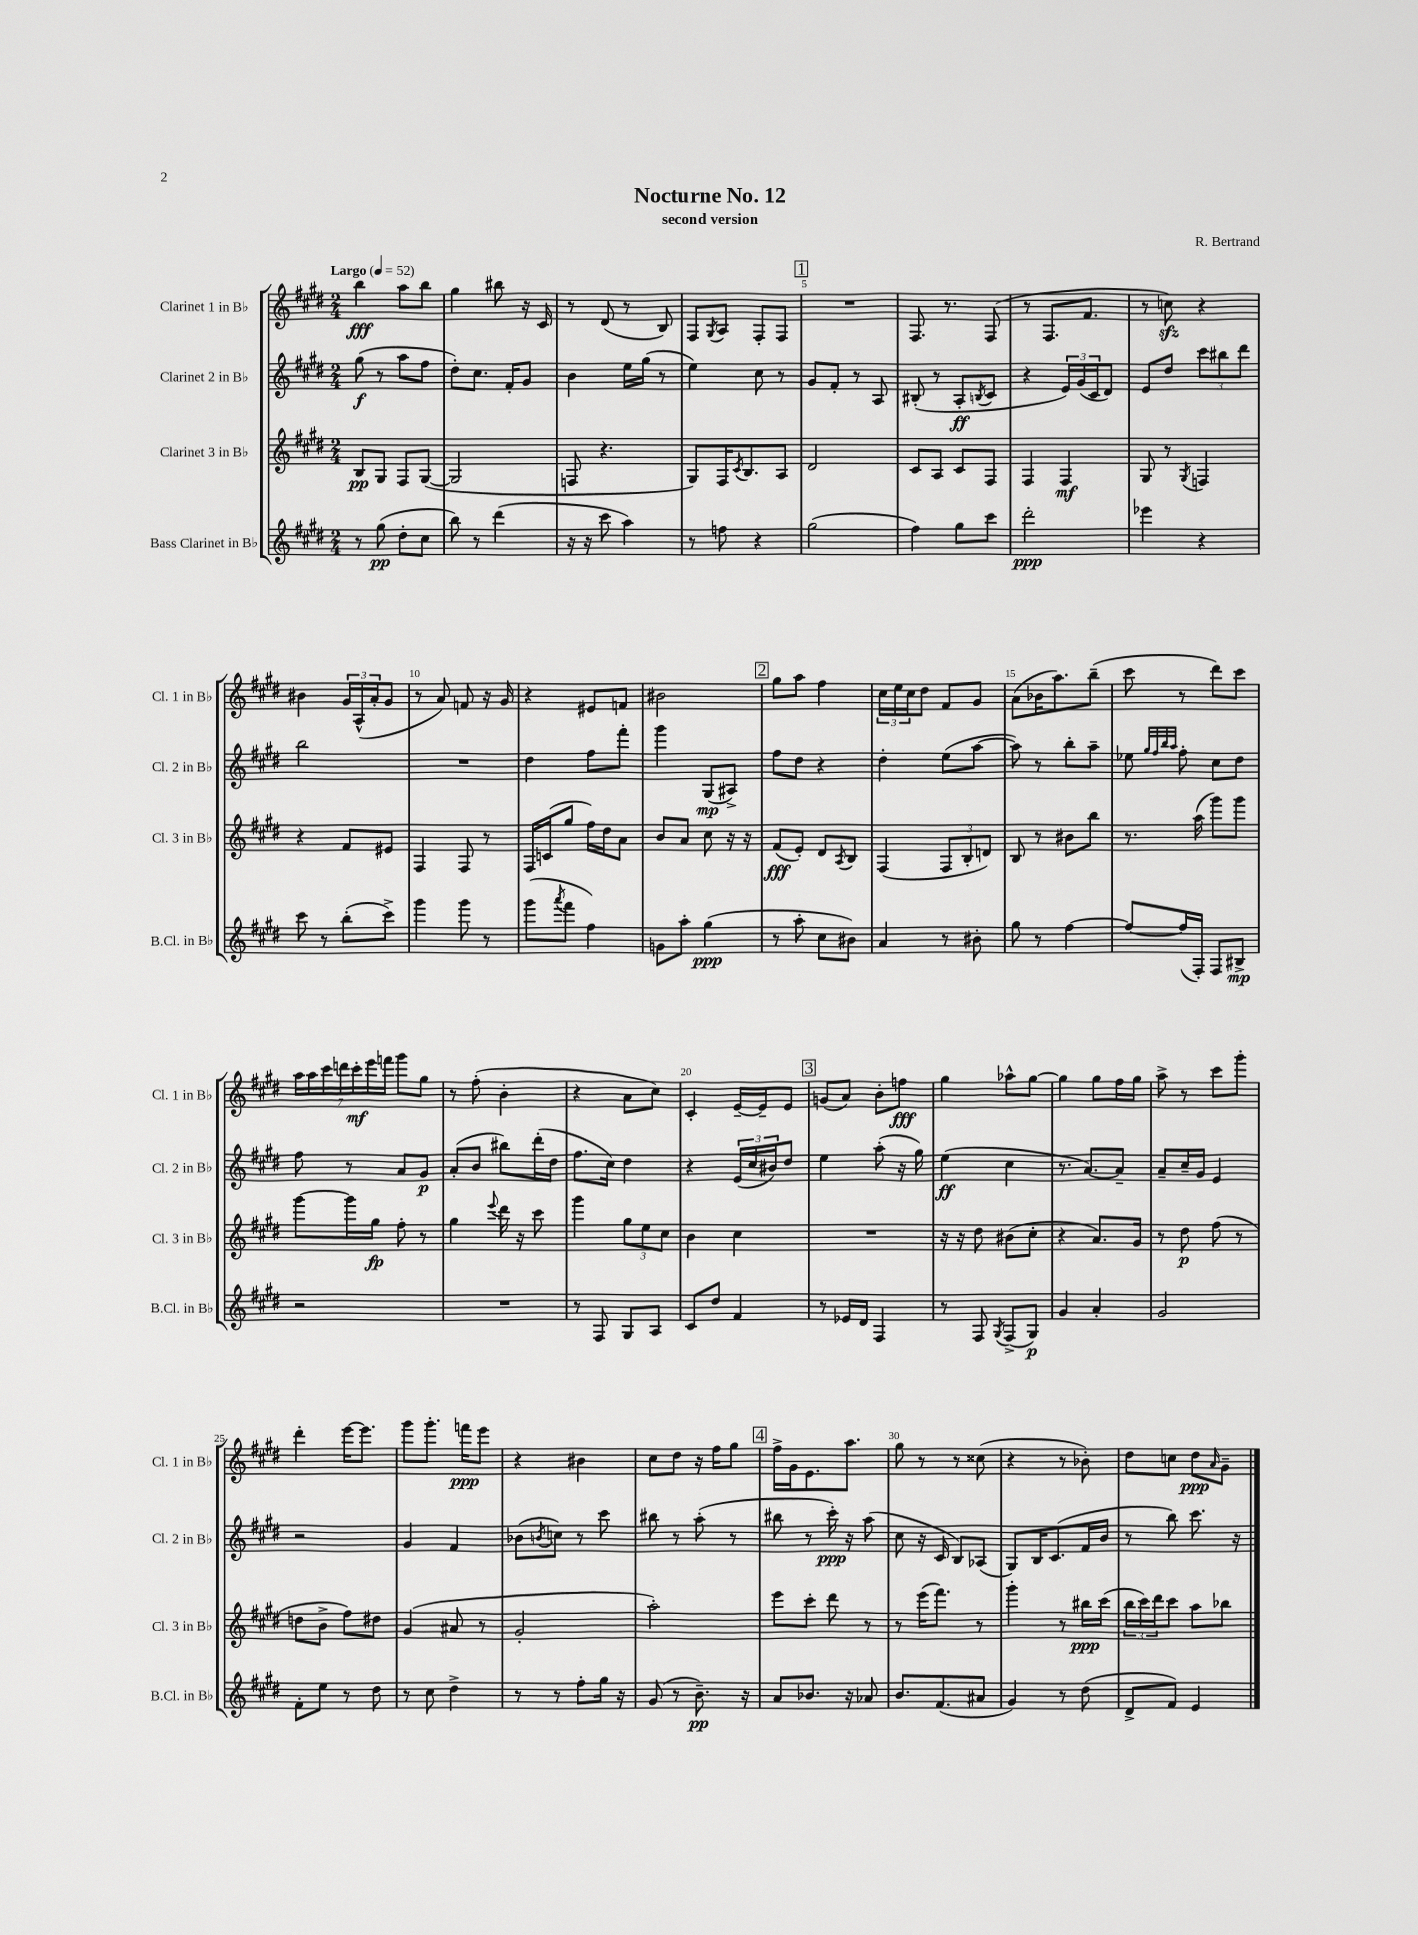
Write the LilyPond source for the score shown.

\header { title = "Nocturne No. 12" composer = "R. Bertrand" subtitle = "second version" }
<<
\new StaffGroup <<
\new Staff = "s0" \with { instrumentName = "Clarinet 1 in Bb" shortInstrumentName = "Cl. 1 in Bb" } {
    \clef treble \key e \major \numericTimeSignature \time 2/4 \tempo "Largo" 4 = 52
    b''4\fff a''8 b''8 |
    gis''4 bis''8 r16 cis'16 |
    r8 dis'8( r8 b8) |
    fis8 \acciaccatura { gis8 } a8 fis8-. fis8 |
    \mark \markup { \box "1" } R2 |
    fis8. r8. fis8( |
    r8 fis8. fis'8. |
    r8 c''8\sfz) r4 |
    bis'4 \tuplet 3/2 { gis'16 a16-^( a'16-. } gis'8 |
    r8 a'8) f'8 r16 gis'16 |
    r4 eis'8 f'8 |
    bis'2 |
    \mark \markup { \box "2" } gis''8 a''8 fis''4 |
    \tuplet 3/2 { cis''16 e''16 cis''16 } dis''8 fis'8 gis'8 |
    a'8( bes'16 a''8.) b''8--( |
    cis'''8 r8 dis'''8) cis'''8 |
    \tuplet 7/4 { a''16 a''16 cis'''16 d'''16 cis'''16-.\mf e'''16 f'''16 } gis'''8 gis''8 |
    r8 fis''8-.( b'4-. |
    r4 a'8 cis''8) |
    cis'4-. e'16~-- e'16-- e'8 |
    \mark \markup { \box "3" } g'8( a'8) b'8-. f''8\fff |
    gis''4 aes''8-^ gis''8~ |
    gis''4 gis''8 fis''16 gis''16 |
    a''8-> r8 cis'''8 gis'''8-. |
    dis'''4-. e'''16~ e'''8. |
    gis'''8 gis'''8.-. f'''16\ppp e'''8 |
    r4 bis'4 |
    cis''8 dis''8 r16 fis''16 gis''8 |
    \mark \markup { \box "4" } fis''16-> gis'16 e'8. a''8. |
    gis''8 r8 r8 cisis''8( |
    r4 r8 bes'8-.) |
    dis''8 c''8 dis''8\ppp \grace { a'16 } gis'8-- \bar "|." |
}
\new Staff = "s1" \with { instrumentName = "Clarinet 2 in Bb" shortInstrumentName = "Cl. 2 in Bb" } {
    \clef treble \key e \major \numericTimeSignature \time 2/4
    gis''8\f( r8 a''8 fis''8 |
    dis''8-.) cis''8. fis'16-. gis'8 |
    b'4 e''16 gis''16( r8 |
    e''4) cis''8 r8 |
    \mark \markup { \box "1" } gis'8 fis'8-. r8 a8 |
    bis8-.( r8 a8-.\ff \acciaccatura { b8 } cis'8 |
    r4 \tuplet 3/2 { e'16) gis'16( cis'16 } dis'8) |
    e'8 dis''8 \tuplet 3/2 { cis'''8 bis''8 dis'''8 } |
    b''2 |
    R2 |
    dis''4 fis''8 fis'''8-. |
    gis'''4 gis8\mp( ais8->) |
    \mark \markup { \box "2" } fis''8 dis''8 r4 |
    dis''4-. e''8( a''8~ |
    a''8) r8 b''8-. a''8-- |
    ees''8 \grace { gis''32 fis''32 b''32 a''32 } fis''8-. cis''8 dis''8 |
    fis''8 r8 a'8 gis'8\p |
    a'8-.( b'8 bis''8) dis'''16-.( dis''16 |
    fis''8. cis''16) dis''4 |
    r4 \tuplet 3/2 { e'16( cis''16 bis'16) } dis''8 |
    \mark \markup { \box "3" } e''4 a''8-.( r16 gis''16) |
    e''4\ff( cis''4 |
    r8. a'8.~) a'8-- |
    a'8-- cis''16-- gis'16 e'4 |
    r2 |
    gis'4 fis'4 |
    bes'8( \acciaccatura { b'8 } c''8) r8 cis'''8 |
    bis''8 r8 a''8-.( r8 |
    \mark \markup { \box "4" } bis''8 r8 cis'''16-.\ppp) r16 a''8( |
    cis''8 r16 cis'16 b8) aes8( |
    gis8) b16 cis'8.( fis'16 b'16 |
    r8 b''8) cis'''8. r16 \bar "|." |
}
\new Staff = "s2" \with { instrumentName = "Clarinet 3 in Bb" shortInstrumentName = "Cl. 3 in Bb" } {
    \clef treble \key e \major \numericTimeSignature \time 2/4
    b8\pp gis8 fis8 gis8~( |
    gis2 |
    f8 r4. |
    gis8) fis16 \acciaccatura { cis'8 } b8. a8 |
    \mark \markup { \box "1" } dis'2 |
    cis'8 a8 cis'8 fis8 |
    fis4 fis4\mf |
    gis8 r8 \acciaccatura { gis8 } f4 |
    r4 fis'8 eis'8 |
    fis4 fis8 r8 |
    fis16 c'16( gis''8 fis''16) dis''16 a'8 |
    b'8 a'8 cis''8 r16 r16 |
    \mark \markup { \box "2" } fis'8\fff( e'8-.) dis'8 \acciaccatura { a8 } b8 |
    fis4( \tuplet 3/2 { fis8 b8-. d'8) } |
    b8 r8 bis'8 b''8 |
    r8. a''16( gis'''8) gis'''8 |
    gis'''8~ gis'''16 gis''16\fp fis''8-. r8 |
    gis''4 \appoggiatura { e'''8 } dis'''16 r16 cis'''8 |
    gis'''4 \tuplet 3/2 { gis''8 e''8 cis''8 } |
    b'4 cis''4 |
    \mark \markup { \box "3" } R2 |
    r16 r16 dis''8 bis'8( cis''8-. |
    r4 a'8.) gis'16 |
    r8 dis''8\p fis''8( r8 |
    d''8 b'8-> fis''8) dis''8 |
    gis'4( ais'8 r8 |
    gis'2-. |
    a''2-.) |
    \mark \markup { \box "4" } e'''8 cis'''8-. dis'''8 r8 |
    r8 e'''16( fis'''8.) r8 |
    gis'''4-. r8 bis''16\ppp cis'''16( |
    \tuplet 3/2 { b''16 cis'''16) dis'''16 } cis'''8 a''8 bes''8 \bar "|." |
}
\new Staff = "s3" \with { instrumentName = "Bass Clarinet in Bb" shortInstrumentName = "B.Cl. in Bb" } {
    \clef treble \key e \major \numericTimeSignature \time 2/4
    r8 gis''8\pp( dis''8-. cis''8 |
    b''8) r8 dis'''4( |
    r16 r16 cis'''8 a''4) |
    r8 f''8 r4 |
    \mark \markup { \box "1" } gis''2( |
    fis''4) gis''8 cis'''8 |
    dis'''2-.\ppp |
    ees'''4 r4 |
    cis'''8 r8 b''8-.( cis'''8->) |
    gis'''4 gis'''8 r8 |
    gis'''8( \acciaccatura { a'''8 } fis'''8 fis''4) |
    g'8 a''8-. gis''4\ppp( |
    \mark \markup { \box "2" } r8 a''8-. cis''8 bis'8) |
    a'4 r8 bis'8-. |
    gis''8 r8 fis''4~ |
    fis''8~ fis''16( fis16-.) fis8 bis8->\mp |
    r2 |
    R2 |
    r8 fis8 gis8 a8 |
    cis'8 dis''8 fis'4 |
    \mark \markup { \box "3" } r8 ees'16 dis'16 fis4 |
    r8 fis8 \acciaccatura { gis8 } fis8->( gis8\p) |
    gis'4 a'4-. |
    gis'2 |
    fis'8-. e''8 r8 dis''8 |
    r8 cis''8 dis''4-> |
    r8 r8 fis''8-. gis''16 r16 |
    gis'8( r8 b'8.--\pp) r16 |
    \mark \markup { \box "4" } a'8 bes'8. r16 aes'8 |
    b'8. fis'8.( ais'8 |
    gis'4) r8 dis''8( |
    dis'8-> fis'8) e'4 \bar "|." |
}
>>
>>
\layout { \context { \Score \override BarNumber.break-visibility = ##(#f #t #t) barNumberVisibility = #(every-nth-bar-number-visible 5) } }
